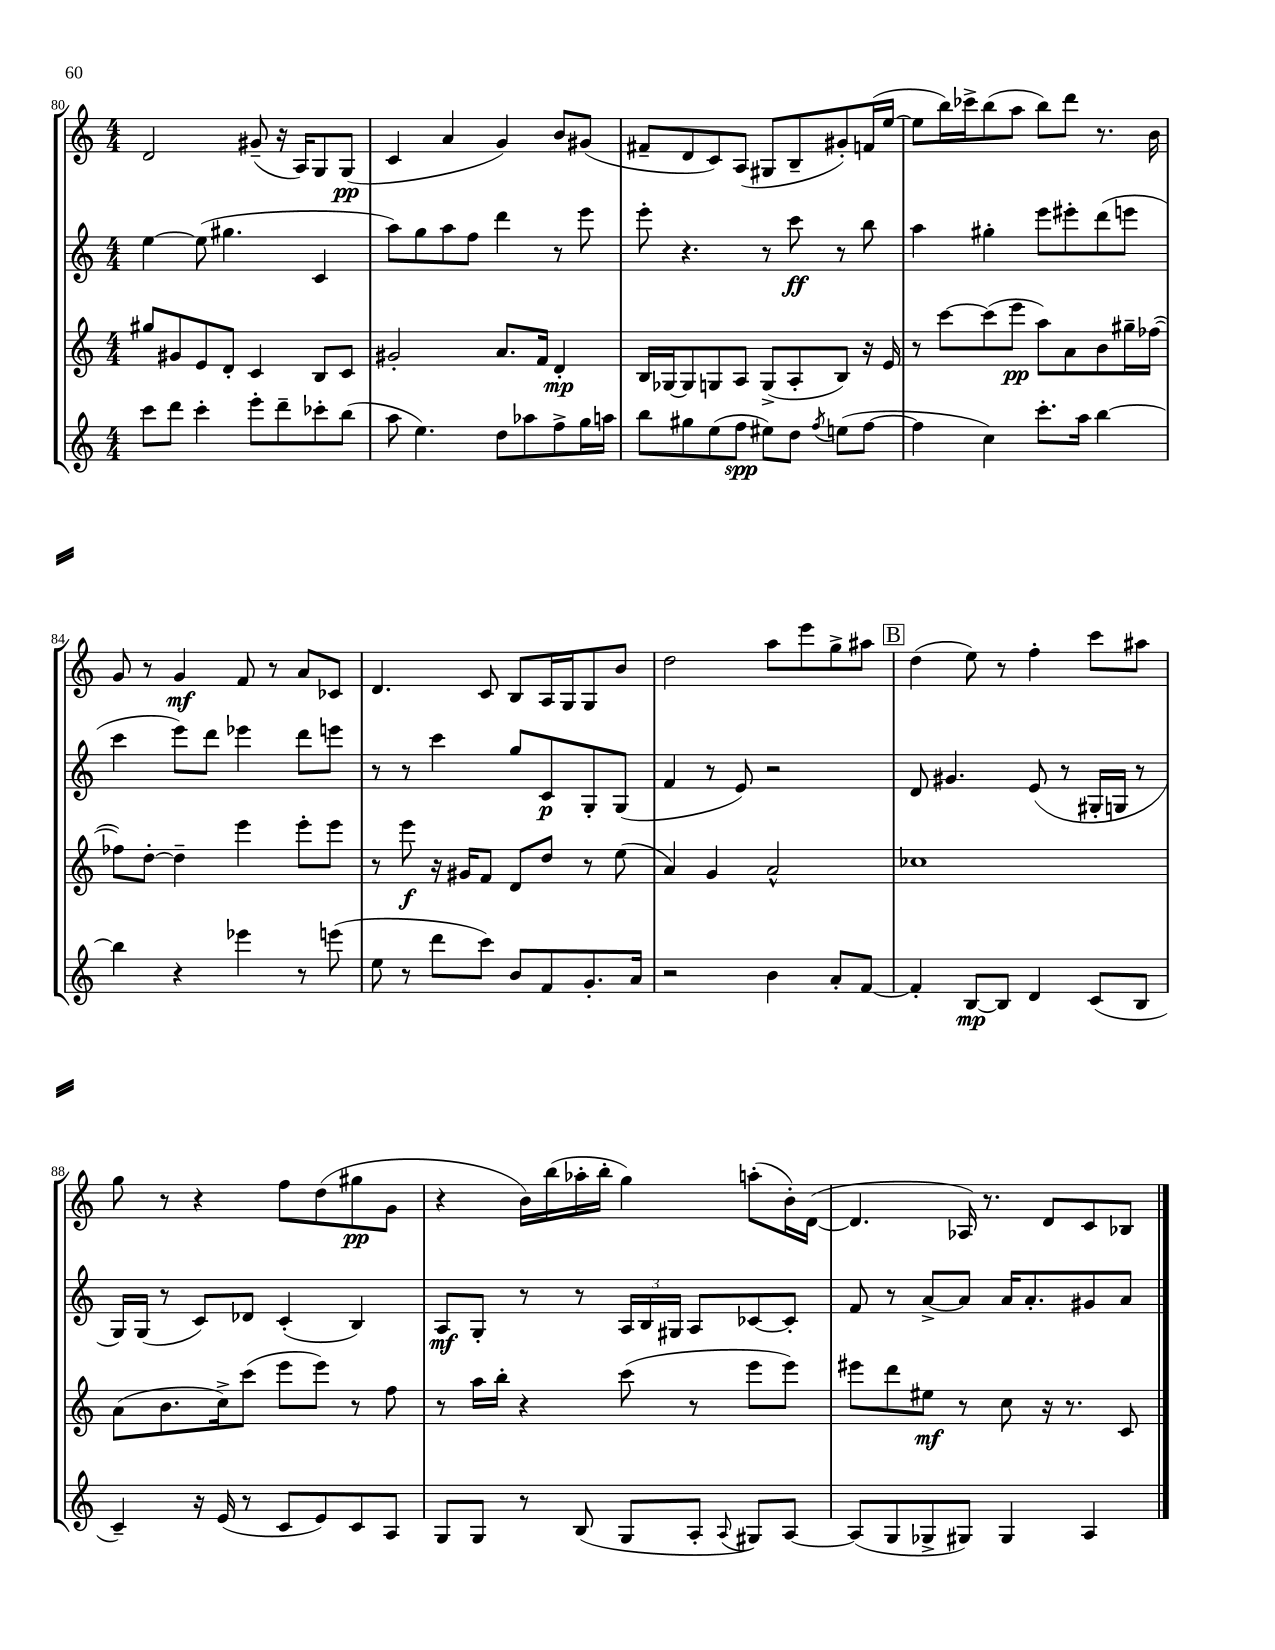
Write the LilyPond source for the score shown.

<<
\new StaffGroup <<
\new Staff = "s0" {
    \clef treble \key c \major \numericTimeSignature \time 4/4
    \autoBeamOff d'2 gis'8--( r16 a16[) g8 g8]\pp( |
    c'4 a'4 g'4) b'8[ gis'8]( |
    fis'8[-- d'8 c'8) a8]( gis8[ b8-- gis'8-.) f'16( e''16]~ |
    e''8[ b''16) ces'''16-> b''8( a''8] b''8[) d'''8] r8. b'16 |
    g'8 r8 g'4\mf f'8 r8 a'8[ ces'8] |
    d'4. c'8 b8[ a16 g16 g8 b'8] |
    d''2 a''8[ e'''8 g''8-> ais''8] |
    \mark \markup { \box "B" } d''4( e''8) r8 f''4-. c'''8[ ais''8] |
    g''8 r8 r4 f''8[ d''8( gis''8\pp g'8] |
    r4 b'16[) b''16( aes''16-. b''16]-. g''4) a''8[-.( b'16-.) d'16]~( |
    d'4. aes16) r8. d'8[ c'8 bes8] \bar "|." |
}
\new Staff = "s1" {
    \clef treble \key c \major \numericTimeSignature \time 4/4
    \autoBeamOff e''4~ e''8( gis''4. c'4 |
    a''8[) g''8 a''8 f''8] d'''4 r8 e'''8 |
    e'''8-. r4. r8 c'''8\ff r8 b''8 |
    a''4 gis''4-. e'''8[ eis'''8-. d'''8( e'''8] |
    c'''4 e'''8[) d'''8] ees'''4 d'''8[ e'''8] |
    r8 r8 c'''4 g''8[ c'8\p g8-. g8]( |
    f'4 r8 e'8) r2 |
    \mark \markup { \box "B" } d'8 gis'4. e'8( r8 gis16[-. g16] r8 |
    g16[) g16]( r8 c'8[) des'8] c'4-.( b4) |
    a8[\mf g8]-. r8 r8 \tuplet 3/2 { a16[ b16 gis16] } a8[ ces'8~ ces'8]-. |
    f'8 r8 a'8[~-> a'8] a'16[ a'8.-. gis'8 a'8] \bar "|." |
}
\new Staff = "s2" {
    \clef treble \key c \major \numericTimeSignature \time 4/4
    \autoBeamOff gis''8[ gis'8 e'8 d'8]-. c'4 b8[ c'8] |
    gis'2-. a'8.[ f'16] d'4-.\mp |
    b16[ ges16~ ges8 g8 a8] g8[->( a8-. b8]) r16 e'16 |
    r8 c'''8[~ c'''8( e'''8]\pp a''8[) a'8 b'8 gis''16-- fes''16]~( |
    fes''8[) d''8]~-. d''4-- e'''4 e'''8[-. e'''8] |
    r8 e'''8\f r16 gis'16[ f'8] d'8[ d''8] r8 e''8( |
    a'4) g'4 a'2-^ |
    \mark \markup { \box "B" } ces''1 |
    a'8[( b'8. c''16->) c'''8]( e'''8[ e'''8]) r8 f''8 |
    r8 a''16[ b''16]-. r4 c'''8( r8 e'''8[ e'''8]) |
    eis'''8[ d'''8 eis''8]\mf r8 c''8 r16 r8. c'8 \bar "|." |
}
\new Staff = "s3" {
    \clef treble \key c \major \numericTimeSignature \time 4/4
    \autoBeamOff c'''8[ d'''8] c'''4-. e'''8[-. d'''8-- ces'''8-. b''8]( |
    a''8 e''4.) d''8[ aes''8 f''8-> g''16 a''16] |
    b''8[ gis''8 e''8( f''8]\spp eis''8[) d''8] \acciaccatura { f''8 } e''8[( f''8]~ |
    f''4 c''4) c'''8.[-. a''16] b''4~ |
    b''4 r4 ees'''4 r8 e'''8( |
    e''8 r8 d'''8[ c'''8]) b'8[ f'8 g'8.-. a'16] |
    r2 b'4 a'8[-. f'8]~ |
    \mark \markup { \box "B" } f'4-. b8[~\mp b8] d'4 c'8[( b8] |
    c'4--) r16 e'16( r8 c'8[ e'8) c'8 a8] |
    g8[ g8] r8 b8( g8[ a8]-. \appoggiatura { a8 } gis8[) a8]~ |
    a8[( g8 ges8-> gis8]) gis4 a4 \bar "|." |
}
>>
>>
\layout { \context { \Score currentBarNumber = #80 } }
